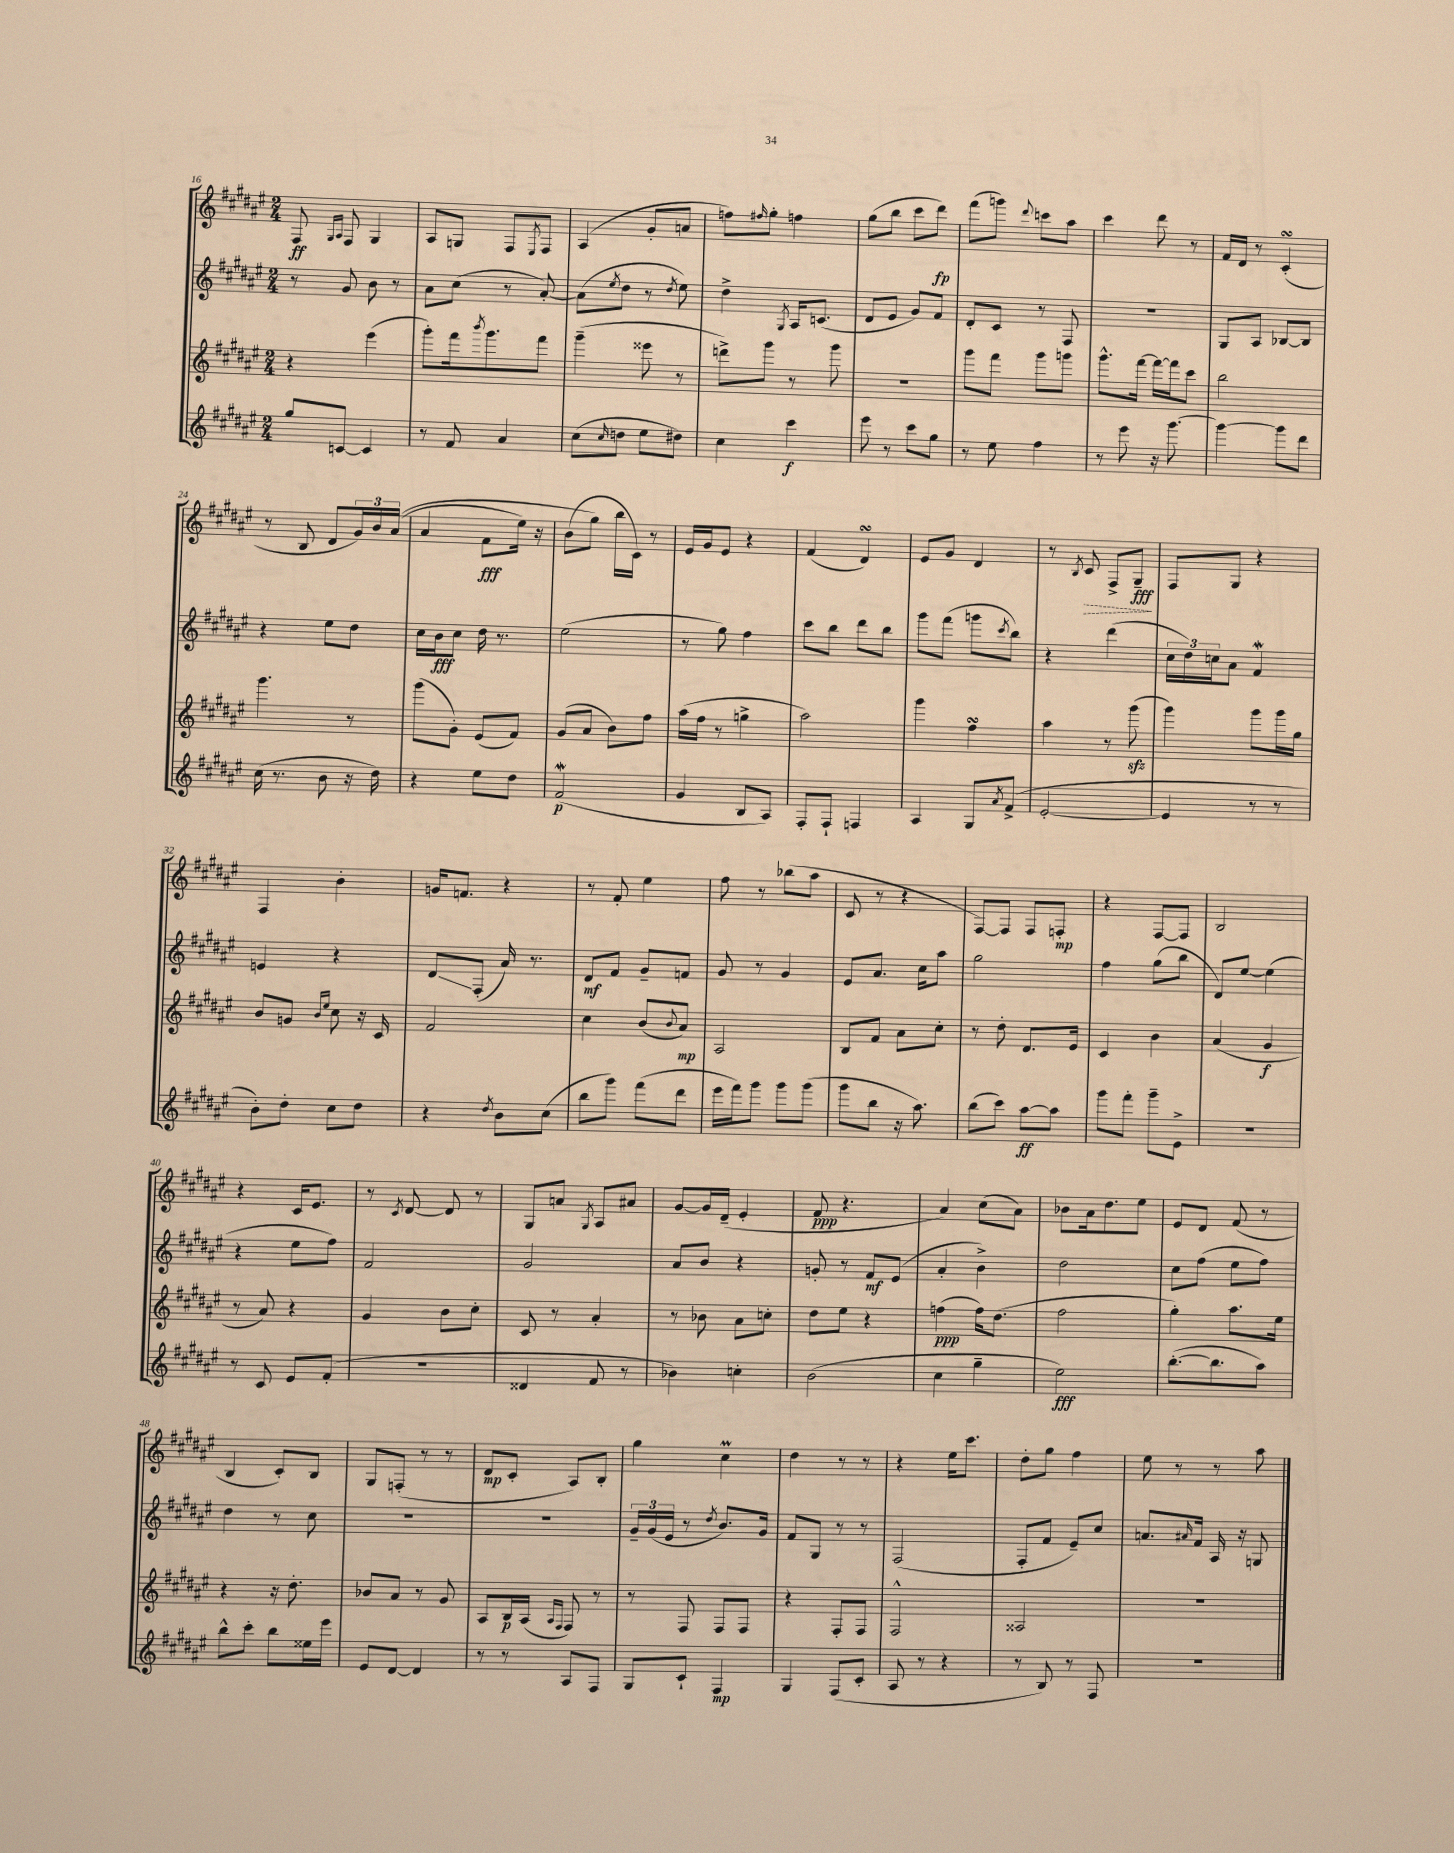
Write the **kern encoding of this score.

**kern	**kern	**kern	**kern
*staff4	*staff3	*staff2	*staff1
*clefG2	*clefG2	*clefG2	*clefG2
*k[f#c#g#d#a#e#]	*k[f#c#g#d#a#e#]	*k[f#c#g#d#a#e#]	*k[f#c#g#d#a#e#]
*M2/4	*M2/4	*M2/4	*M2/4
8gg#	4r	8r	8F#
.	.	.	16qqG#
.	.	.	16qqA#
[8c	.	8g#	8F#
4c]	(4eee#	8b	4G#
.	.	8r	.
=	=	=	=
8r	8ggg#')	8a#	8A#
8f#	16fff#	(8cc#	8G
.	8qbbb	.	.
.	8.ggg#	.	.
4a#	.	8r	8F#
.	.	.	8qE#
.	8fff#	[8a#')	8F#
=	=	=	=
(8cc#	(4ggg#~	(8a#]	(4A#
16qqcc#	.	8qee#	.
8dd	.	8dd#	.
8ee#	8eee##	8r	8g#'
.	.	8qdd#	.
8dd#)	8r	8ee#)	8a
=	=	=	=
4cc#	8ddd^)	4dd#^	8ff)
.	.	.	16qqff#
.	8ggg#	.	8gg#'
.	.	8qG#	.
4ccc#	8r	16A#	4ff
.	.	(8.c	.
.	8ggg#	.	.
=	=	=	=
8eee#	2r	8d#	(8gg#
8r	.	8e#	8bb
8ccc#	.	8g#)	8ccc#
8gg#	.	8f#	8ddd#)
=	=	=	=
8r	8ggg#	8d#'	(8fff#
8ee#	8fff#	8c#	8ggg)
.	.	.	8qqddd#
4ff#	8ggg#	8r	8ccc
.	8ggg	8F#	8aa#
=	=	=	=
8r	8.ggg#^^	2r	4ccc#
8eee#	.	.	.
.	[16fff#	.	.
16r	16fff#_	.	8ddd#
[8.ggg#	16fff#]	.	.
.	8ccc#	.	8r
=	=	=	=
4ggg#_	2bb	8G#	16f#
.	.	.	16d#
.	.	8A#	8r
8ggg#]	.	[8B-	(4c#'
8ddd#	.	8B-]	.
=	=	=	=
(16cc#	4.ggg#	4r	8r
8.r	.	.	.
.	.	.	8B
8b	.	8ee#	8d#
16r	8r	8dd#	24g#)
.	.	.	24b
16dd#)	.	.	.
.	.	.	&((24a#
=	=	=	=
4r	(8ggg#	16cc#	4a#
.	.	16b	.
.	8g#')	8cc#	.
8ee#	(8e#	16dd#	8f#
.	.	8.r	.
8dd#	8f#)	.	16ee#)
.	.	.	16r
=	=	=	=
(2f#	(8g#	(2ee#	(8b
.	8a#	.	8gg#&)
.	8b)	.	16bb
.	.	.	16c#)
.	8ff#	.	8r
=	=	=	=
4g#	(16aa#	8r	16e#
.	16ff#	.	16g#
.	8r	8gg#)	8e#
8B	4gg^	4ff#	4r
8A#)	.	.	.
=	=	=	=
8F#'	2aa#)	8ccc#	(4f#
8F#`	.	8bb	.
4F	.	8ddd#	4d#)
.	.	8bb	.
=	=	=	=
4A#	4ggg#	8ggg#	8e#
.	.	(8fff#	8g#
8G#	4ff#	8ggg	4d#
8qa#	.	8qccc#	.
(8f#^	.	8bb)	.
=	=	=	=
[2e#'	4aa#	4r	8r
.	.	.	8qB
.	.	.	8c#
.	8r	(4ddd#	8F#^
.	(8ggg#	.	8G#~
=	=	=	=
4e#]	4ggg#)	24cc#	8F#
.	.	24dd#)	.
.	.	24cc	.
.	.	8a#	8G#
8r	8ggg#	4f#	4r
8r	16ggg#	.	.
.	16gg#	.	.
=	=	=	=
8b')	8b	4e	4F#
8dd#'	8g	.	.
.	16qqb	.	.
.	16qqee#	.	.
8cc#	8cc#	4r	4b'
8dd#	16r	.	.
.	16c#	.	.
=	=	=	=
4r	2f#	8d#	16g
.	.	.	8.f
.	.	(8F#'	.
8qdd#	.	.	.
8b	.	16a#)	4r
.	.	8.r	.
(8cc#	.	.	.
=	=	=	=
8bb	4cc#	8d#	8r
8ggg#)	.	8f#	8f#'
(8fff#	(8b	8g#~	4ee#
.	8qqb	.	.
8ddd#	8a#)	8f	.
=	=	=	=
16eee#	2A#	8g#	8ff#
16fff#)	.	.	.
8ggg#	.	8r	8r
8ggg#	.	4g#	(8bb-
(8ggg#	.	.	8aa#
=	=	=	=
8ggg#	8B	8e#	8c#
8bb	8f#	8.a#	8r
16r	8a#	.	4r
8.aa#)	.	16cc#	.
.	8cc#'	8aa#	.
=	=	=	=
(8bb	8r	2gg#	[8F#)
8ccc#)	8dd#'	.	8F#]
[8aa#	8.d#	.	8F#
8aa#]	.	.	8F'
.	16e#	.	.
=	=	=	=
8ggg#	4c#	4ff#	4r
8fff#'	.	.	.
8ggg#~	4b	(8gg#	[8F#
8e#^	.	8bb	8F#]
=	=	=	=
2r	(4a#	8d#)	2B
.	.	[8ee#	.
.	4g#	(4ee#]	.
=	=	=	=
8r	8r	4r	4r
8c#	8a#)	.	.
8e#	4r	8ee#	16c#
.	.	.	8.e#
(8f#'	.	8ff#)	.
=	=	=	=
2r	4g#	2f#	8r
.	.	.	8qc#
.	.	.	[8d#
.	8b	.	8d#]
.	8cc#'	.	8r
=	=	=	=
4d##	8c#	2g#	8G#
.	8r	.	8a
.	.	.	8qG#
8f#	4a#'	.	8A#
8r	.	.	8a#
=	=	=	=
4b-)	8r	8a#	[8g#
.	8b-	8b	16g#]
.	.	.	(16d#~
4cc'	8a#	4r	4e#'
.	8cc'	.	.
=	=	=	=
(2b	8dd#	8g'	8f#
.	8ee#	8r	4.r
.	4r	8f#	.
.	.	(8e#	.
=	=	=	=
4cc#	(4ff	4a#'	4a#)
4gg#~	16ff)	4b^)	(8cc#
.	(8.dd#	.	.
.	.	.	8a#)
=	=	=	=
2ee#)	2ff#	2dd#	8b-
.	.	.	16a#
.	.	.	8.dd#
.	.	.	8ee#
=	=	=	=
([8.bb'	4gg#')	8cc#	8e#
.	.	(8ff#	8d#
8.bb]	.	.	.
.	8.aa#	8ee#	(8f#
8aa#)	.	8ff#)	8r
.	16ee#	.	.
=	=	=	=
8bb^^	4r	4dd#	4B
8ccc#'	.	.	.
8bb	16r	8r	8c#')
.	8.dd#'	.	.
16ee##	.	8cc#	8B
16eee#	.	.	.
=	=	=	=
8e#	8b-	2r	8G#
[8d#	8a#	.	(8F'
4d#]	8r	.	8r
.	8g#	.	8r
=	=	=	=
8r	8A#	2r	8d#
8r	16B	.	8c#'
.	(16A#	.	.
.	16qqA#	.	.
.	16qqF#	.	.
8A#	8F#)	.	8A#)
8F#	8r	.	8B'
=	=	=	=
8G#	8r	24g#~	4gg#
.	.	(24g#	.
.	.	24e#	.
8c#`	8F#	8r	.
.	.	8qdd#	.
4F#	8F#	8.b)	4cc#
.	8F#	.	.
.	.	16g#	.
=	=	=	=
4G#	4r	8f#	4dd#
.	.	8G#	.
(8F#	8F#'	8r	8r
8c#'	8F#	8r	8r
=	=	=	=
8A#	2F#^^	(2F#	4r
8r	.	.	.
4r	.	.	16ee#
.	.	.	8.ccc#
=	=	=	=
8r	2A##	8F#'	8dd#'
8B)	.	8f#	8gg#
8r	.	8e#~)	4ff#
8F#	.	8cc#	.
=	=	=	=
2r	2r	8.a	8ee#
.	.	.	8r
.	.	16qqa#	.
.	.	16f#	.
.	.	16A#	8r
.	.	16r	.
.	.	8G	8aa#
==	==	==	==
*-	*-	*-	*-
